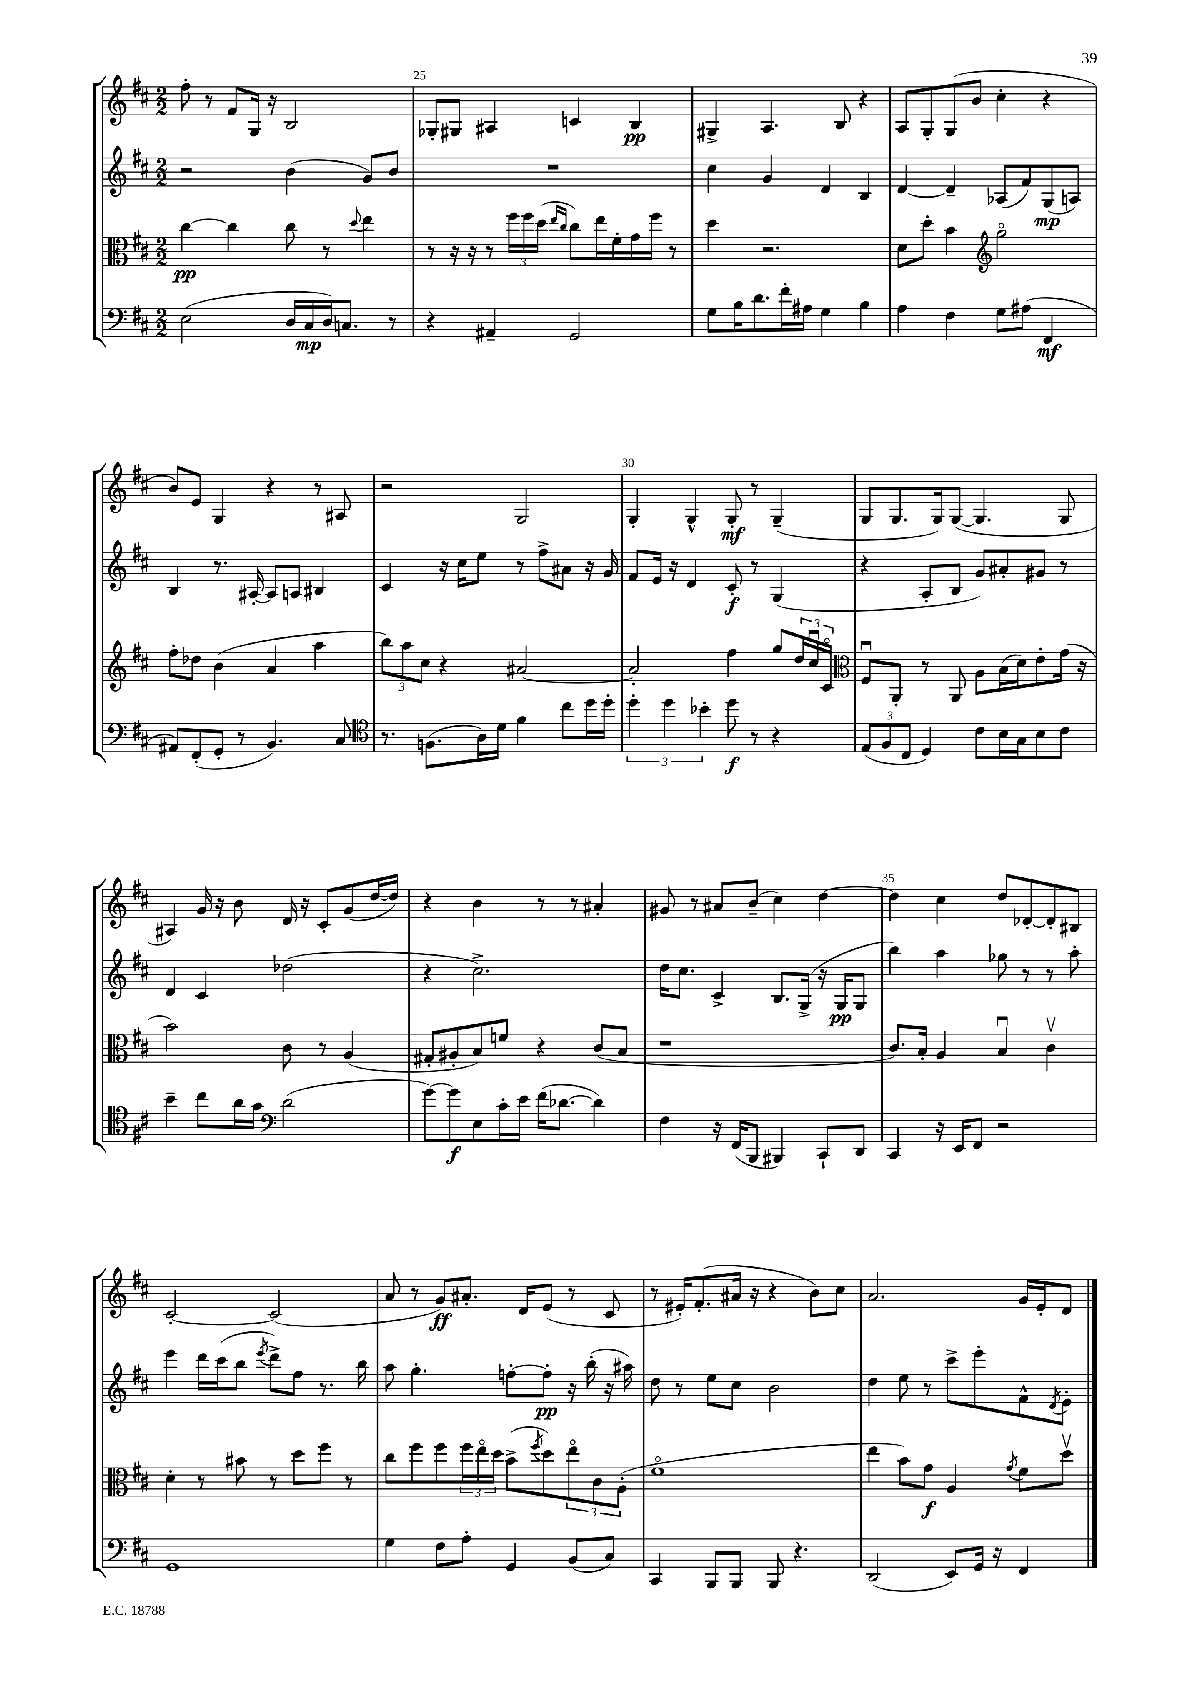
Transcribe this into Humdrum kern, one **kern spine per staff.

**kern	**kern	**kern	**kern
*staff4	*staff3	*staff2	*staff1
*clefF4	*clefC3	*clefG2	*clefG2
*k[f#c#]	*k[f#c#]	*k[f#c#]	*k[f#c#]
*M2/2	*M2/2	*M2/2	*M2/2
(2E\	[4cc#\	2r	8ff#'\
.	.	.	8r
.	4cc#\]	.	8f#/L
.	.	.	16G/Jk
.	.	.	16r
16D/LL	8cc#\	(4b\	2B/
16C#/	.	.	.
16D/J)	8r	.	.
8.C/J	.	.	.
.	8qqdd/	.	.
.	4ee\	8g/L)	.
8r	.	8b/J	.
=	=	=	=
4r	8r	1r	8G-'/L
.	16r	.	8G#/J
.	16r	.	.
4AA#~/	8r	.	4A#/
.	24ff#\LL	.	.
.	24ff#\	.	.
.	(24dd\JJ	.	.
.	16qqee/LL	.	.
.	16qqcc#/JJ	.	.
2GG/	8cc#\L)	.	4c/
.	16ee\L	.	.
.	16f#'\	.	.
.	16g\	.	4B/
.	16ff#\JJ	.	.
.	8r	.	.
=	=	=	=
8G\L	4dd\	4cc#\	4G#^/
16B\K	.	.	.
8.d\	.	.	.
.	2.r	4g/	4.A/
16f#'\L	.	.	.
16A#\JJ	.	.	.
4G\	.	4d/	.
.	.	.	8B/
4B\	.	4B/	4r
=	=	=	=
4A\	8d\L	[4d/	8A/L
.	8dd'\J	.	8G'/
4F#\	4b\	4d~/]	(8G/
.	.	.	8b/J
*	*clefG2	*	*
8G\L	2ggo\	(8A-/L	4cc#'\
(8A#\J	.	8f#/)	.
4FF#/	.	(8G/	4r
.	.	8A/J)	.
=	=	=	=
8AA#/L)	8ff#'\L	4B/	8b/L)
(8FF#'/	8dd-\J	.	8e/J
8GG'/J	(4b\	8.r	4G/
8r	.	.	.
.	.	[16A#'/	.
4.BB/)	4a/	8A#/]L	4r
.	.	8A/J	.
.	4aa\	4B#/	8r
8C#/	.	.	8A#/
=	=	=	=
*clefC4	*	*	*
8.r	12bb\L)	4c#/	2r
.	12aa\	.	.
.	12cc#\J	.	.
(8.F\L	.	.	.
.	4r	16r	.
.	.	16cc#\LK	.
16A\L)	.	8ee\J	.
16d\JJ	.	.	.
4f#\	[2a#/	8r	2G/
.	.	8ff#^\L	.
8cc#\L	.	8a#\J	.
16dd\L	.	16r	.
16dd'\JJ	.	16g/	.
=	=	=	=
6dd'\	2a#'/]	8f#/L	4G'/
.	.	16e/Jk	.
6dd\	.	.	.
.	.	16r	.
.	.	4d/	4G^^/
6b-'\	.	.	.
8dd\	4ff#\	8c#'/	8G'/
8r	.	8r	8r
4r	8gg/L	(4G/	(4G~/
.	24dd/L	.	.
.	24cc#u/	.	.
.	24c#o/JJ	.	.
=	=	=	=
*	*clefC3	*	*
(12E/L	8F#u/L	4r	8G/L
12F#/	.	.	.
.	8AA'/J	.	8.G/
12C#/J	.	.	.
4D/)	8r	8A'/L	.
.	.	.	16G/k)
.	8AA/	8B/J	([8G/J
8c#\L	8A\L	8g/L)	4.G/]
16B\L	(16B\L	8a#'/	.
16G\J	16d\J)	.	.
8B\	8e'\	8g#/J	.
8c#\J	(16g\Jk	8r	8G/
.	16r	.	.
=	=	=	=
4b~\	2b\)	4d/	4A#/)
8cc#\L	.	4c#/	16g/
.	.	.	16r
16a\L	.	.	8b\
16g\JJ	.	.	.
*clefF4	*	*	*
(2d\	8c#\	(2dd-\	16d/
.	.	.	16r
.	8r	.	8c#'/L
.	(4A/	.	(8g/
.	.	.	[16dd/L
.	.	.	16dd/]JJ)
=	=	=	=
[8g\L)	8G#'/L	4r	4r
8g\]	8A#'/	.	.
8E\	8B/)	2.cc#^\)	4b\
16c#'\L	8f/J	.	.
16e\JJ	.	.	.
(16f#\LK	4r	.	8r
[8.d-\J	.	.	.
.	.	.	8r
4d-\])	(8c#/L	.	4a#'/
.	8B/J	.	.
=	=	=	=
4F#\	1r	16dd\LK	8g#/
.	.	8.cc#\J	.
.	.	.	8r
16r	.	4c#^/	8a#/L
(16FF#/LK	.	.	.
8BBB/J	.	.	(8b~/J
4BBB#/)	.	8.B/L	4cc#\)
.	.	(16G^/Jk	.
8CC#`/L	.	16r	[4dd\
.	.	16G/LK	.
8DD/J	.	8G/J	.
=	=	=	=
4CC#/	8.c#/L)	4bb\)	4dd\]
.	16B'/Jk	.	.
16r	4A/	4aa\	4cc#\
16EE/LK	.	.	.
8FF#/J	.	.	.
2r	4Bu/	8gg-\	8dd/L
.	.	8r	[8d-'/
.	4c#v\	8r	8d-'/]
.	.	8aa'\	8B#/J
=	=	=	=
1GG	4d'\	4eee\	[2c#'/
.	8r	16ddd\LL	.
.	.	(16ccc#\J	.
.	8b#\	8bb\J	.
.	.	8qeee/	.
.	8r	8ddd^\L)	(2c#/]
.	8dd\L	8ff#\J	.
.	8ff#\J	8.r	.
.	8r	.	.
.	.	16bb\	.
=	=	=	=
4G\	8cc#\L	8aa\	8a/
.	8ff#\	4.gg'\	8r
8F#\L	8ff#\	.	8g/L)
8A'\J	24ff#\L	.	8.a#'/J
.	24eeo\	.	.
.	24dd\JJ	.	.
4GG/	(8b^\L	[8ff'\L	.
.	.	.	16d/LK
.	8qff#/	.	.
.	8dd\)	8ff'\]J	(8e/J
(8BB/L	12eeo\	16r	8r
.	.	(16bb'\	.
.	12c#\	.	.
8C#/J)	.	16r	8c#/
.	(12A'\J	.	.
.	.	16aa#\)	.
=	=	=	=
4CC#/	1f#o	8dd\	8r
.	.	8r	16e#'/LK)
.	.	.	(8.f#'/
8BBB/L	.	8ee\L	.
8BBB/J	.	8cc#\J	16a#/Jk
.	.	.	16r
8BBB/	.	2b\	4r
4.r	.	.	.
.	.	.	8b\L)
.	.	.	8cc#\J
=	=	=	=
(2DD/	4ee\	4dd\	2.a/
.	8b\L)	8ee\	.
.	8g\J	8r	.
8EE/L)	4A/	8ccc#^\L	.
16GG/Jk	.	8eee'\	.
16r	.	.	.
.	8qg/	.	.
4FF#/	8f#\L	8f#^^\	16g/LL
.	.	.	16e'/J
.	.	8qd/	.
.	8ddv\J	8e'\J	8d/J
==	==	==	==
*-	*-	*-	*-
